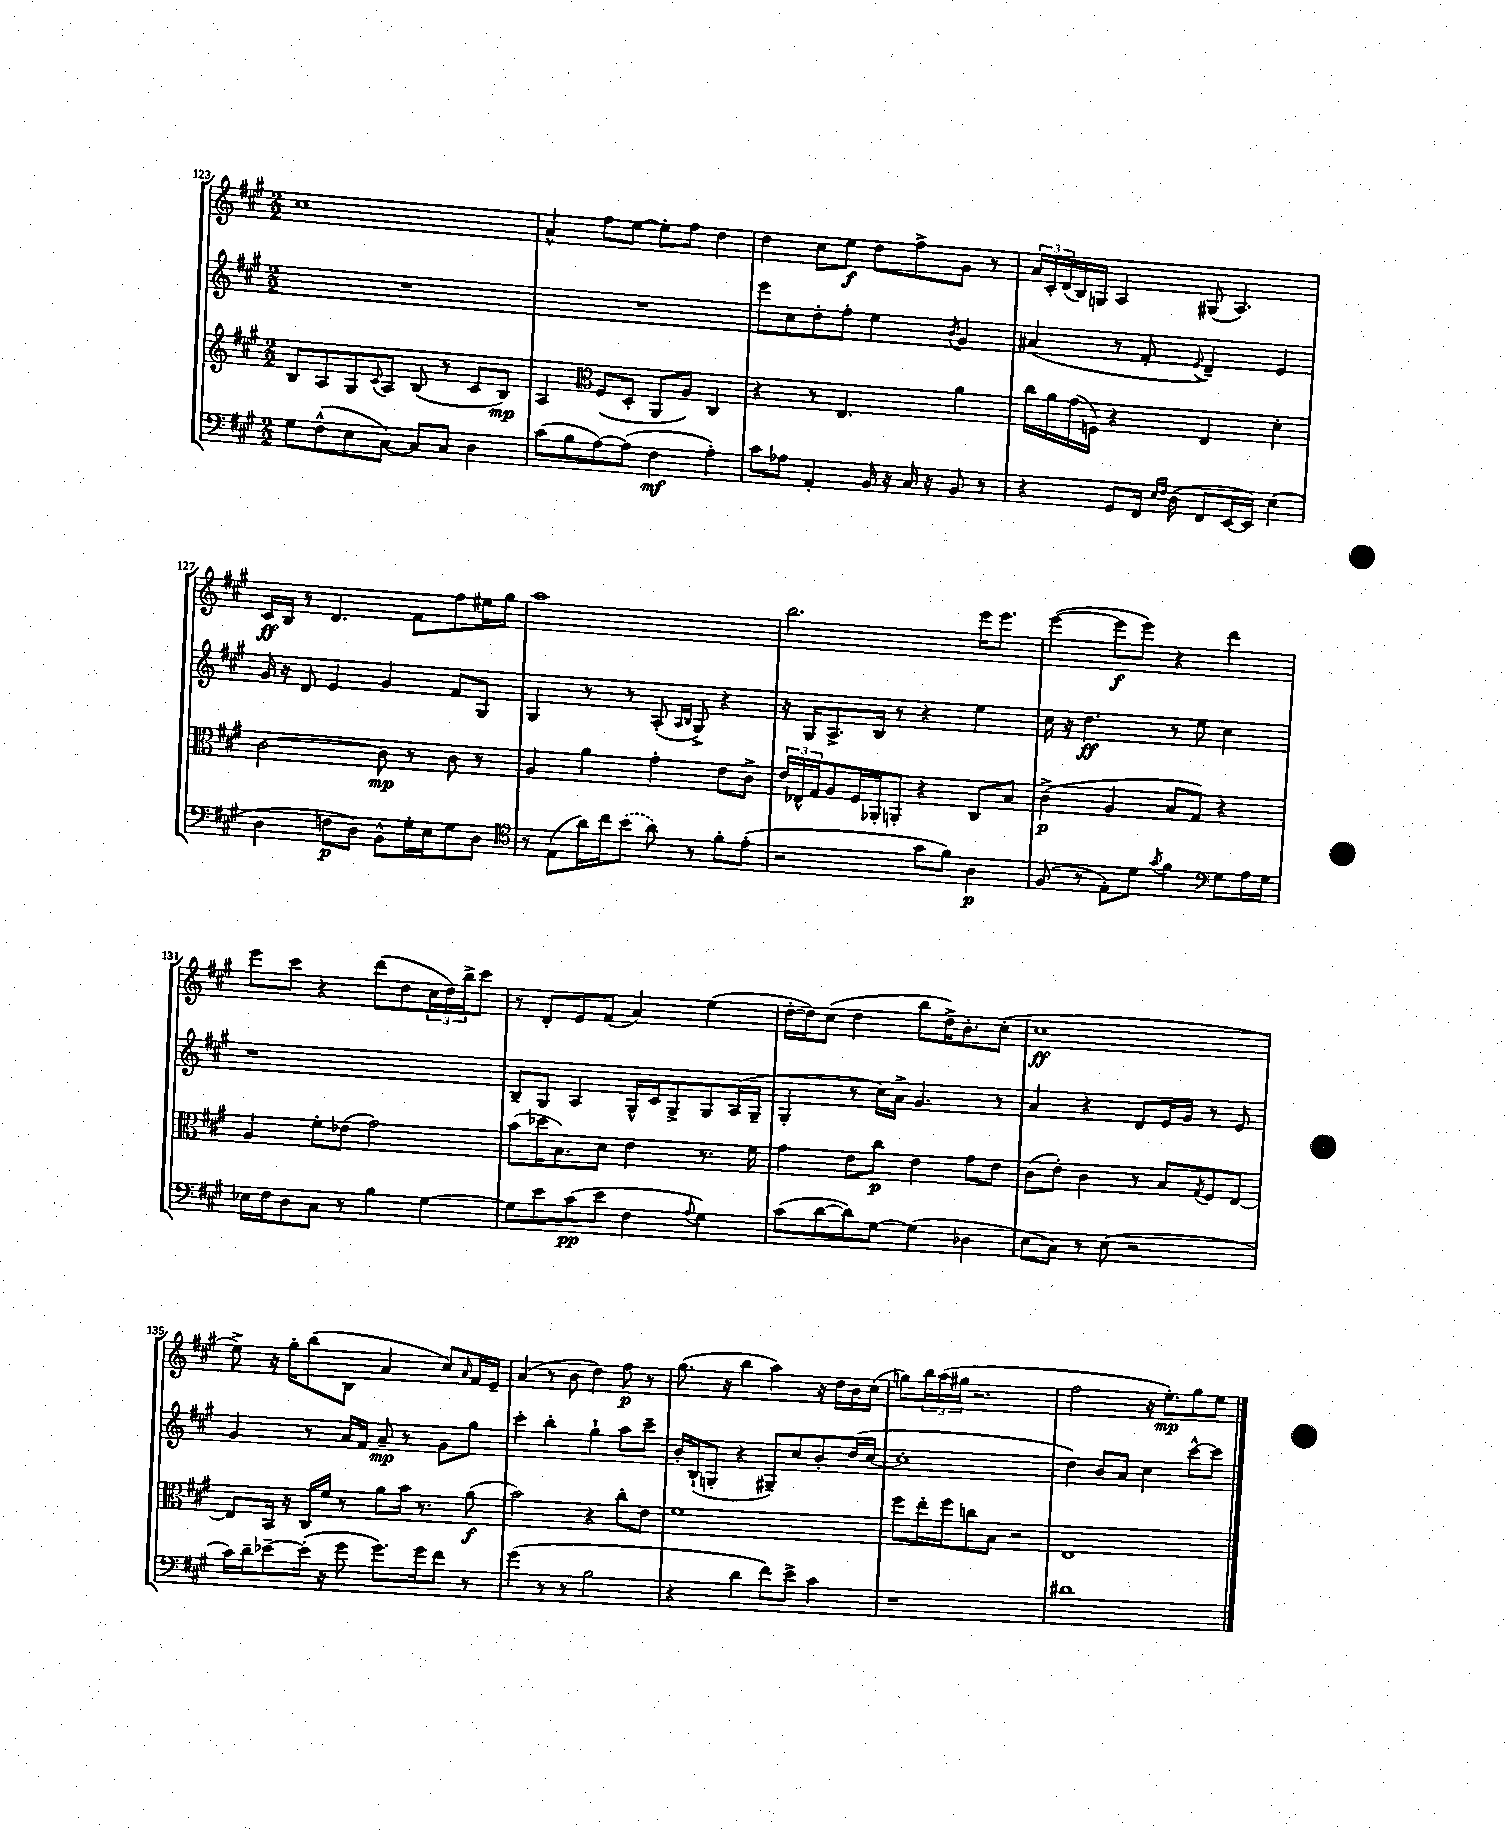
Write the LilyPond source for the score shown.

<<
\new StaffGroup <<
\new Staff = "s0" {
    \clef treble \key a \major \numericTimeSignature \time 2/2
    cis''1 |
    a'4-^ fis''8 e''8~ e''8-. fis''8 d''4 |
    d''4 cis''8 e''8\f d''8 fis''8-> gis'8 r8 |
    \tuplet 3/2 { a'16 cis'16-. d'16( } b16) g16 a4 gis8( a4.) |
    cis'16\ff b16 r8 d'4. fis'8 fis''8 eis''16 gis''16 |
    a''1 |
    b''2. e'''16 e'''8. |
    e'''4~( e'''8\f e'''8) r4 d'''4 |
    e'''8 cis'''8 r4 d'''8( d''8 \tuplet 3/2 { cis''16 d''16) b''16-> } cis'''8 |
    r8 d'8-. e'8 fis'8( a'4) e''4( |
    d''16~-. d''16) cis''8( d''4 b''8 d''16->) b'8.-. cis''8-.( |
    cis''1\ff |
    e''8->) r16 gis''16-. b''8( b8 a'4 cis''8) \grace { a'16 } fis'16 e'16-- |
    a'4( r8 b'8 d''4) fis''8\p r8 |
    gis''8.( r16 b''4 a''4) r16 d''16 b'16 cis''16( |
    g''8) \tuplet 3/2 { b''16 a''16( gis''16 } r2. |
    fis''2 r16 e''8.-.\mp) gis''8 e''8 \bar "|." |
}
\new Staff = "s1" {
    \clef treble \key a \major \numericTimeSignature \time 2/2
    R1 |
    R1 |
    e'''8 cis''8 d''8-. fis''8-. e''4 \acciaccatura { b'8 } gis'4 |
    ais'4( r8 fis'8-. \appoggiatura { e'8 } d'4--) e'4 |
    gis'16 r16 d'8 e'4 gis'4 fis'8 gis8 |
    gis4 r8 r8 a8-.( \grace { a16 b16 } gis8->) r4 |
    r16 gis16 a8.-> b16 r8 r4 e''4 |
    cis''16 r16 d''4.\ff r8 e''8 cis''4 |
    r1 |
    b8-- gis8 a4 gis16-^ cis'16 gis8-> gis8 a16( gis16-- |
    gis4-. r8 cis''16) a'16-> gis'4. r8 |
    a'4 r4 d'8 e'16 gis'16 r8 e'8 |
    gis'4 r8 a'16 fis'16 a'8--\mp r8 gis'8 gis''8 |
    cis'''4-. b''4-. gis''4-! a''8 cis'''8-- |
    b'16-. b16-!( g8-. r4 gis8--) cis''8 b'8-. d''16( cis''16~ |
    cis''1-. |
    d''4) b'8 a'8 cis''4 cis'''8~-^ cis'''8 \bar "|." |
}
\new Staff = "s2" {
    \clef treble \key a \major \numericTimeSignature \time 2/2
    b8 a8 gis8 \appoggiatura { cis'8 } a8 b8( r8 cis'8 b8\mp) |
    a4 \clef alto fis8( d8-. a,8 a8) cis4 |
    r4 r8 e4. a'4 |
    cis''16 a'16 gis'16( f16) r4 e4 d'4-. |
    cis'2~ cis'8\mp r8 cis'8 r8 |
    a4 a'4 gis'4-. e'8 cis'8-> |
    \tuplet 3/2 { e'16 ees16-^ gis16 } a8 fis16 aes,16-. a,8-. r4 cis8 b8 |
    cis'4->\p( a4 b8 gis8) r4 |
    a4 fis'8-. ees'8( gis'2) |
    b'8( des''16 b8.) d'8 e'4 r8. fis'16 |
    gis'4 e'8 cis''8\p e'4 gis'8 e'8 |
    cis'8( e'8-.) cis'4 r8 b8 \acciaccatura { gis8 } fis8 e8~ |
    e8 b,16 r16 cis16 fis'16 r8 a'8 b'16 r8. a'8\f( |
    b'2) r4 cis''8-. e'8 |
    fis'1 |
    fis''8 e''16-. fis''16 c''8 b8 r2 |
    e1 \bar "|." |
}
\new Staff = "s3" {
    \clef bass \key a \major \numericTimeSignature \time 2/2
    gis8 fis8-^( e8 cis8~) cis8 cis8 d4 |
    cis'8( b8 a8~) a8( fis4\mf a4-.) |
    cis'8 aes8 a,4-. b,16 r16 cis16 r16 b,8 r8 |
    r4 gis,8 fis,16 \grace { e16 fis16 } d16( fis,8 e,16~ e,16) e4( |
    d4 f8\p d8) b,8-^ gis16-. e16 gis8 d8 |
    \clef tenor r8 e8( a'16) cis''16 \once \slurDashed b'8( a'8) r8 fis'8-. e'8-.( |
    r2 gis'8 fis'8) a4\p |
    fis8( r8 e8-.) d'8 \acciaccatura { gis'8 } fis'4 \clef bass gis8 a16 gis16 |
    ees16 fis16 d8 cis8 r8 b4 gis4~ |
    gis8 e'8 cis'8\pp( e'8 fis4 \appoggiatura { a8 } gis4) |
    cis'8( d'8~ d'8) gis8~ gis4( des4 |
    e8 cis8) r8 e8( r2 |
    cis'16) d'16-- ees'8~-- ees'16-.( r16 gis'8 gis'8.) gis'16 fis'8 r8 |
    gis'4( r8 r8 b2 |
    r4 d'4 fis'8) e'8-> cis'4 |
    r1 |
    dis'1 \bar "|." |
}
>>
>>
\layout { \context { \Score currentBarNumber = #123 } }
